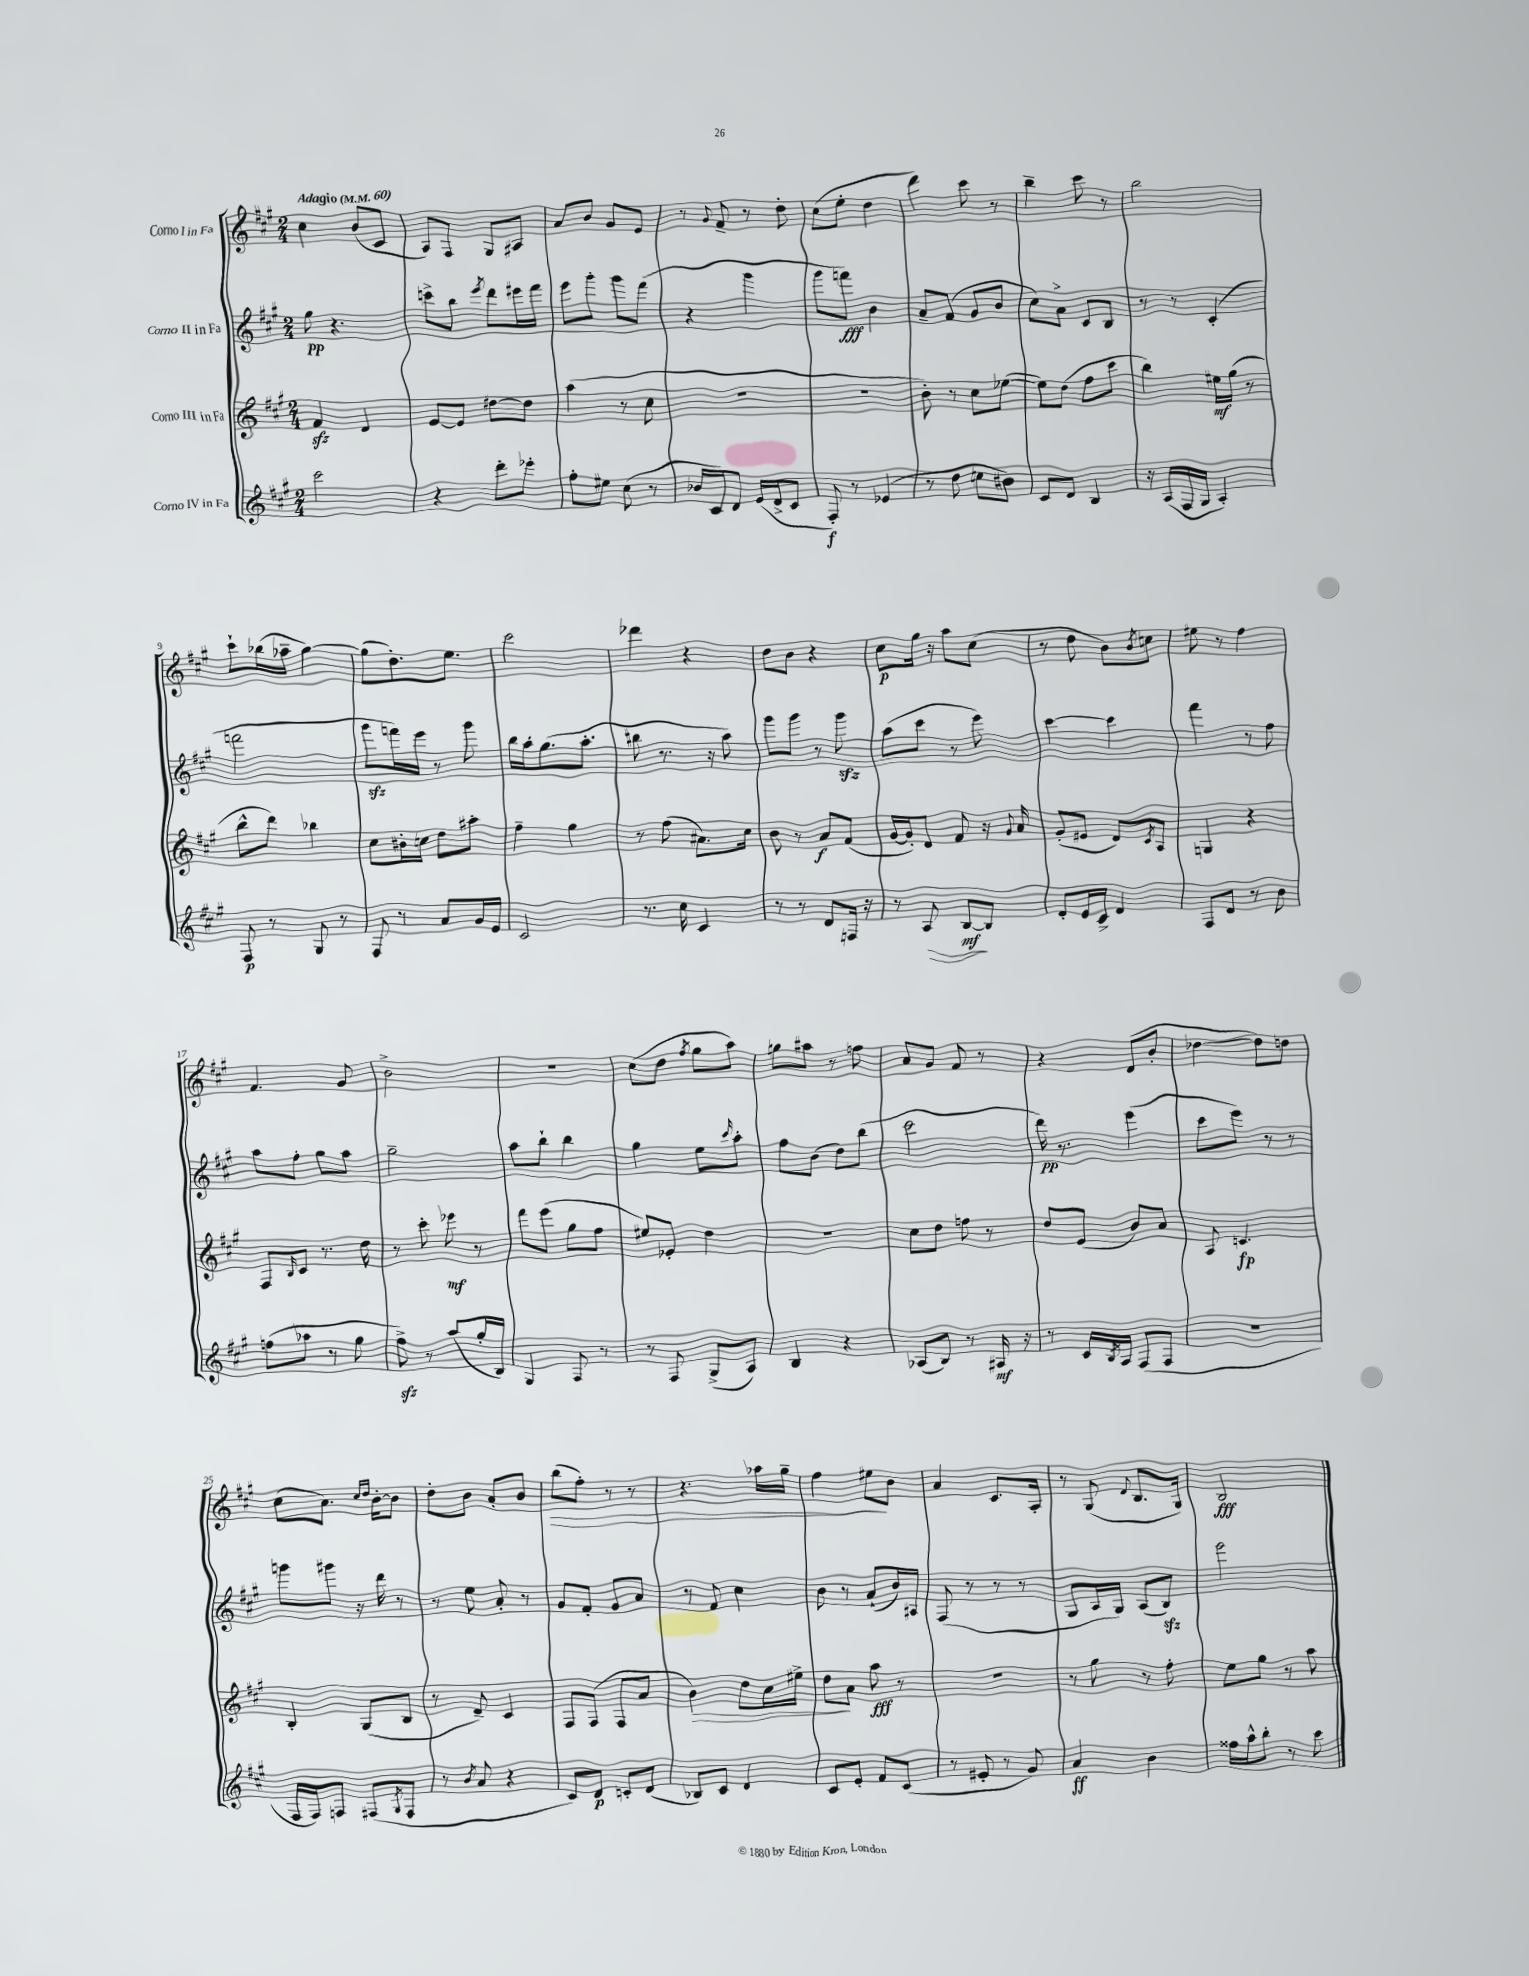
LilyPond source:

<<
\new StaffGroup <<
\new Staff = "s0" \with { instrumentName = "Corno I in Fa" } {
    \clef treble \key a \major \numericTimeSignature \time 2/4 \tempo "Adagio" 4 = 60
    cis''4 b'8( cis'8 |
    a8) fis8 gis8 ais8 |
    a'8 b'8 gis'8 e'8 |
    r8 \appoggiatura { gis'8 } fis'8-- r8 d''8-. |
    cis''8( e''8-. d''4 |
    d'''4) cis'''8 r8 |
    b''4-- cis'''8 r8 |
    b''2 |
    cis'''8-! bes''16( aes''16-- gis''4~) |
    gis''8( d''8.-.) e''8. |
    cis'''2 |
    des'''4 r4 |
    d''8 b'8 r4 |
    cis''8\p gis''16 r16 a''8 cis''8( |
    r8 d''8 b'8) \acciaccatura { b'8 } c''8 |
    eis''8 r8 fis''4 |
    fis'4. gis'8 |
    b'2-> |
    r2 |
    cis''8( d''8 \acciaccatura { fis''8 } gis''8 a''8) |
    g''8 ais''8 r8 f''8 |
    a'8 gis'8 fis'8 r8 |
    r4 d'8( b'8-. |
    des''4~ des''8) d''8 |
    cis''8( a'8.) \grace { cis''16 d''16 } b'16~-. b'8 |
    d''8-. b'8 a'8-. b'8 |
    b''8\>( fis''8-.) r8 r8 |
    r4. aes''16 gis''16-- |
    fis''4 eis''8\! b'8 |
    a'4 cis'8. a16-. |
    r8 gis8( \appoggiatura { d'8 } b8. gis16) |
    b2\fff \bar "|." |
}
\new Staff = "s1" \with { instrumentName = "Corno II in Fa" } {
    \clef treble \key a \major \numericTimeSignature \time 2/4
    gis''8\pp r4. |
    c'''8-> b''8 \acciaccatura { e'''8 } d'''8 eis'''16 fis'''16 |
    e'''8 gis'''8-. gis'''8 fis'''8( |
    r4 gis'''4 |
    gis'''8 f'''8\fff) b'4 |
    a'8-- fis'8( gis'8 b'8 |
    cis''8) a'8-> cis'8 b8 |
    r8 r8 cis'4-.( |
    f'''2 |
    gis'''8\sfz f'''16) e'''16 r8 gis'''8 |
    b''16 a''16-. gis''8.( a''8.-. |
    bis''8 r8. r16 a''8) |
    gis'''8 gis'''8 r8 gis'''8\sfz |
    a''8( cis'''8 r8 e'''8) |
    cis'''4~ cis'''4 |
    fis'''4 r8 fis''8 |
    a''8 fis''8-. gis''8 a''8 |
    gis''2-- |
    a''8 b''8-! b''4 |
    gis''4 e''8 \grace { cis'''16 } a''8-. |
    fis''8 b'8( d''8) b''8( |
    cis'''2 |
    d'''16\pp) r8. e'''4( |
    cis'''8 e'''8) r8 r8 |
    g'''8 gis'''8 r16 d'''16 r8 |
    r8 e''8 a'8-. r8 |
    gis'8 fis'8-. gis'8 a'8 |
    r8 fis'8 cis''4 |
    b'8 r8 a'8-!( b'16) ais16 |
    fis8( r8 r8 r8 |
    gis8 a16 gis16) a8( b8\sfz) |
    e'''2 \bar "|." |
}
\new Staff = "s2" \with { instrumentName = "Corno III in Fa" } {
    \clef treble \key a \major \numericTimeSignature \time 2/4
    fis'4\sfz d'4 |
    e'8~ e'8 dis''8~ dis''8 |
    a''4( r8 cis''8 |
    R2 |
    r2 |
    b'8-.) r8 cis''8 ees''8~( |
    ees''8) d''8( fis''8 cis'''8 |
    b''4) eis''16\mf gis''16( r8 |
    b''8-^ d'''8) bes''4 |
    cis''8 bis'16-. c''16 d''8 ais''8-. |
    fis''4-- gis''4 |
    r8 fis''8( ais'8.) cis''16 |
    b'8 r8 a'8\f fis'8( |
    gis'16~ gis'16-.) d'8 fis'8 r16 \appoggiatura { gis'8 } a'16 |
    gis'8-.( eis'8 d'8) \acciaccatura { cis'8 } a8 |
    g4 r4 |
    fis8 \grace { b16 } cis'8 r8. d''16 |
    r8 cis'''8-. ees'''8\mf r8 |
    fis'''8 e'''8( gis''8 fis''8 |
    eis''8) ees'8-. d''4 |
    R2 |
    cis''8 d''8 f''8 r8 |
    d''8 e'8( b'8) a'8 |
    a8 c'4.\fp |
    b4-. gis8( b8 |
    r8 d'8--) cis'4 |
    fis8 fis8( fis8 a'8 |
    b'4\>) d''8 cis''16 eis''16-> |
    d''8\! a'8 a''8\fff r8 |
    R2 |
    r8 gis''8 r8 fis''8-. |
    e''8 gis''8 r8 a''8 \bar "|." |
}
\new Staff = "s3" \with { instrumentName = "Corno IV in Fa" } {
    \clef treble \key a \major \numericTimeSignature \time 2/4
    cis'''2 |
    r4 d'''8-. ees'''8-. |
    fis''8-. eis''8 cis''8( r8 |
    bes'16 cis'16) d'8 e'16( d'16-> cis'8 |
    fis8-.\f) r8 ees'4( |
    r8 d''8 c''8 bis'8) |
    cis'8 d'8 b4 |
    r16 a16( fis16 gis16 a4-.) |
    fis8\p r8 gis8 r8 |
    fis8 r8 a'8 gis'16 e'16 |
    cis'2 |
    r8. cis''16 cis'4 |
    r8 r8 d'8 f16 r16 |
    r8 a8\> b8~\mf\! b8 |
    d'8-. e'16 cis'16-> d'4 |
    fis8 d'8 r8 b'8 |
    f''8( aes''8 r8 gis''8 |
    fis''8->\sfz) r8 a''8( gis''16-. b16) |
    gis4 fis8 r8 |
    r8 fis8 gis8->( a8) |
    b4 r4 |
    aes8( b8) r8 ais16\mf r16 |
    r8 cis'16 \acciaccatura { b8 } a16 fis8( fis8 |
    R2 |
    fis16 fis16) f8 fis8( \acciaccatura { gis8 } fis8 |
    r8 \acciaccatura { b'8 } a'8 r4 |
    cis'8) d'8\p c'8-. d'8( |
    bes8) cis'8 d'4 |
    cis'8 e'8-. fis'8 cis'8( |
    r8 eis'8-. r8 gis'8) |
    a'4\ff b'4 |
    fisis''16 a''16-^ b''8-. r8 cis'''8 \bar "|." |
}
>>
>>
